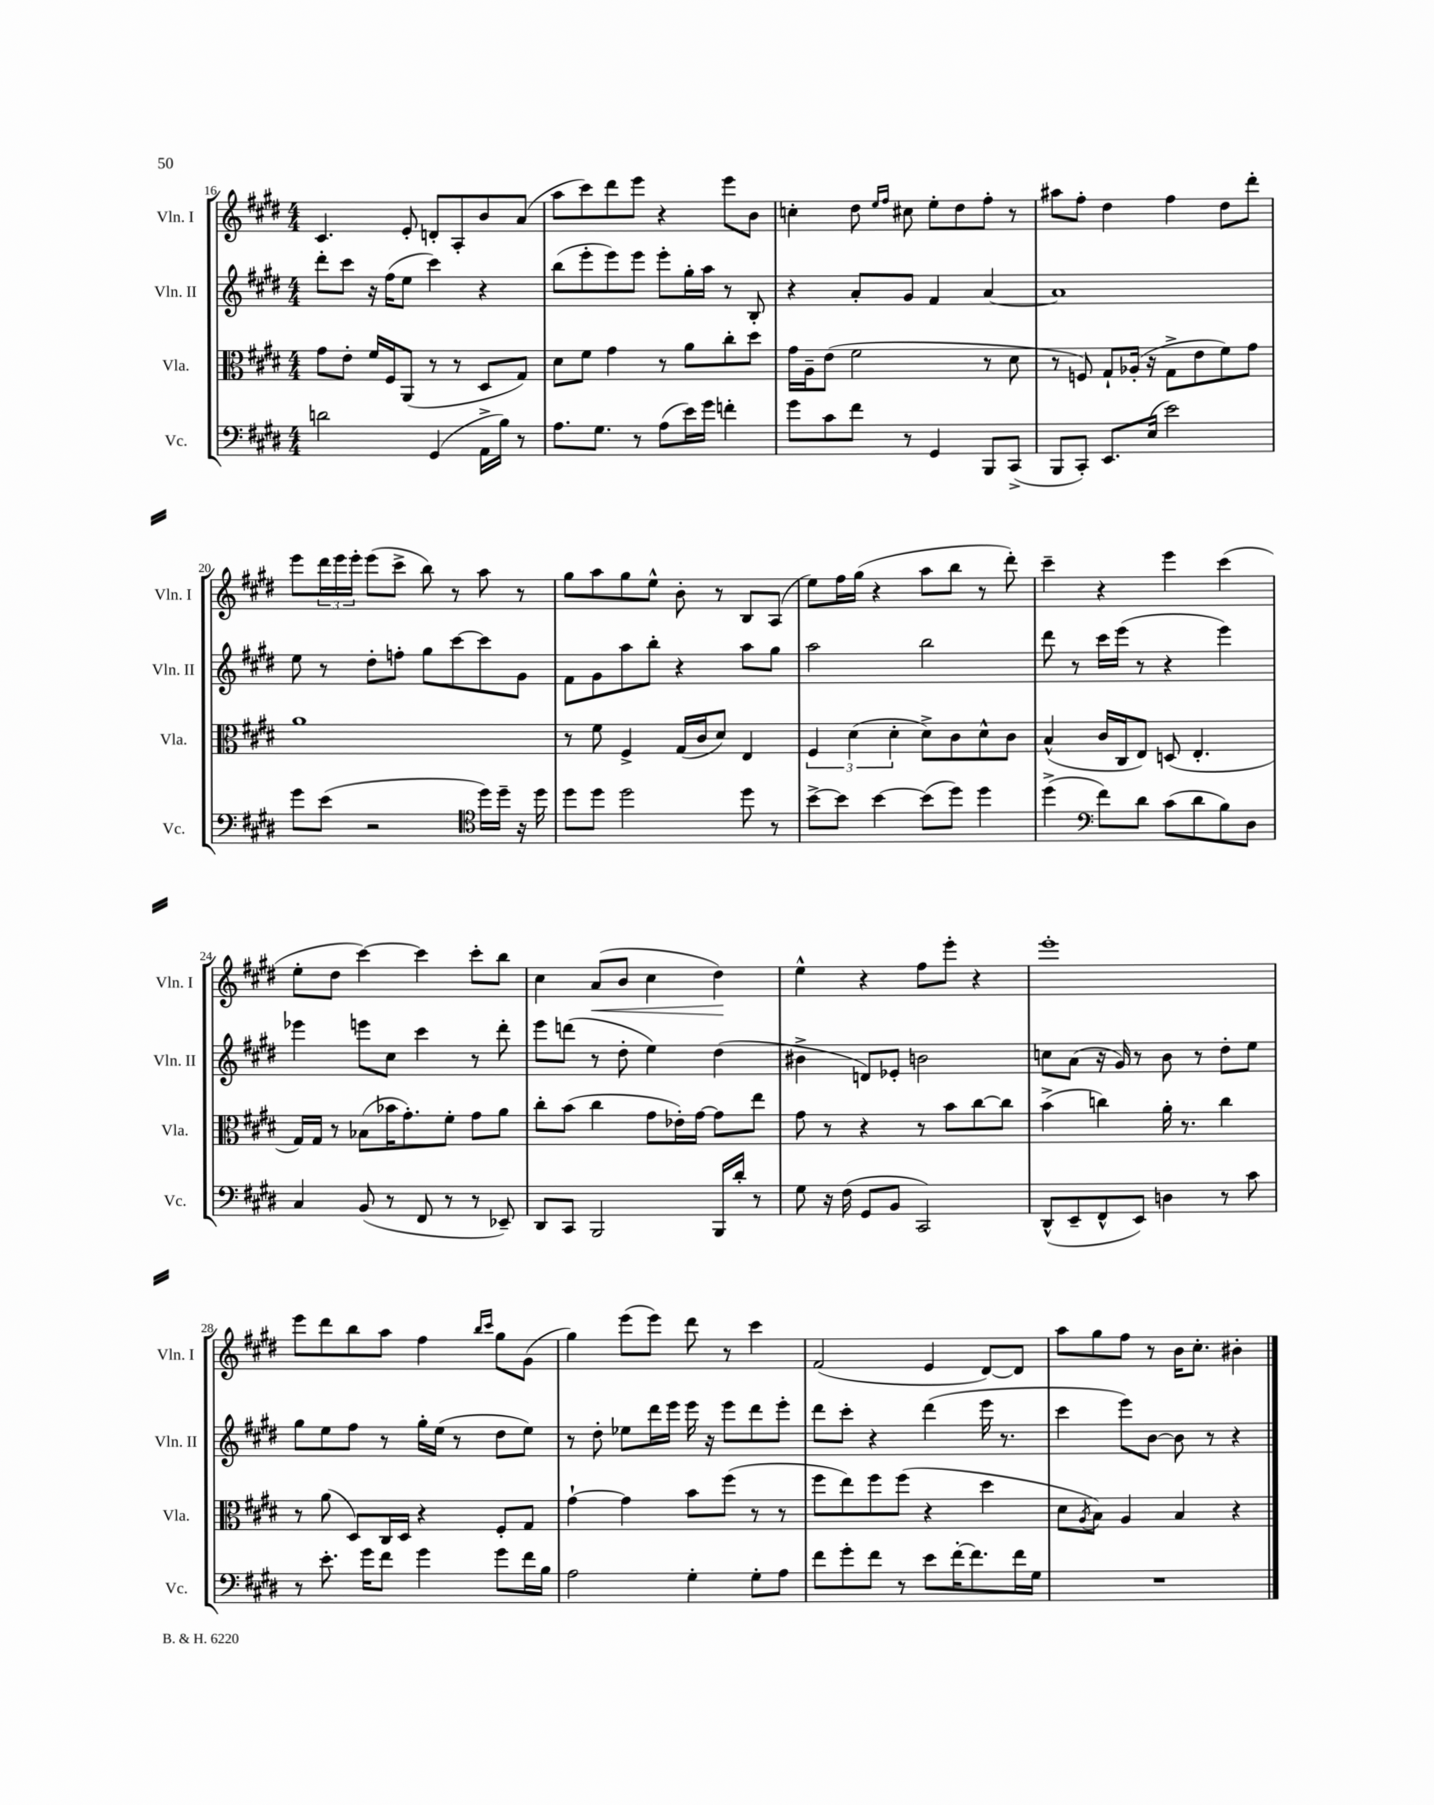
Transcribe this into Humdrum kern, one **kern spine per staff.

**kern	**kern	**kern	**kern
*staff4	*staff3	*staff2	*staff1
*clefF4	*clefC3	*clefG2	*clefG2
*k[f#c#g#d#]	*k[f#c#g#d#]	*k[f#c#g#d#]	*k[f#c#g#d#]
*M4/4	*M4/4	*M4/4	*M4/4
2d	8g#	8ddd#'	4.c#
.	8e'	8ccc#	.
.	16f#	16r	.
.	16F#	(16ff#	.
.	(8AA	8ee	8e'
(4GG#	8r	4ccc#)	8d'
.	8r	.	8A'
16AA^	8D#	4r	8b
16B)	.	.	.
8r	8G#)	.	(8a
=	=	=	=
8.A	8d#	(8bb	8aa
.	8f#	8eee'	8ccc#)
8.G#	.	.	.
.	4g#	8eee)	8ddd#
8r	.	8eee	8eee
(8A	8r	8eee'	4r
16e)	8a	16gg#'	.
16g#	.	16aa	.
4f'	8cc#'	8r	8eee
.	8dd#	8B'	8b
=	=	=	=
8g#	16g#	4r	4cc'
.	16A~	.	.
8c#	(8e	.	.
8f#	2f#	8a'	8dd#
.	.	.	16qqee
.	.	.	16qqff#
8r	.	8g#	8cc#
4GG#	.	4f#	8ee'
.	.	.	8dd#
8BBB	8r	[4a	8ff#'
(8CC#^	8d#	.	8r
=	=	=	=
8BBB	8r	1a]	8aa#
8CC#')	8F)	.	8ff#'
8.EE	8G#`	.	4dd#
.	(16A-'	.	.
(16E	16r	.	.
2e)	8G#^	.	4ff#
.	8e	.	.
.	8f#)	.	8dd#
.	8g#	.	8ddd#'
=	=	=	=
8g#	1a	8ee	8eee
(8e	.	8r	24ddd#
.	.	.	24eee
.	.	.	24eee'
2r	.	8dd#'	(8eee
.	.	8ff'	8ccc#^
.	.	8gg#	8bb)
.	.	[8ccc#	8r
*clefC4	*	*	*
16dd#)	.	8ccc#]	8aa
16dd#~	.	.	.
16r	.	8g#	8r
16dd#	.	.	.
=	=	=	=
8dd#	8r	8f#	8gg#
8dd#	8f#	8g#	8aa
2dd#	4F#^	8aa	8gg#
.	.	8bb'	8ee^^
.	(16G#	4r	8b'
.	16c#	.	.
.	8d#)	.	8r
8dd#	4E	8aa	8B
8r	.	8gg#	(8A
=	=	=	=
[8b^	6F#	2aa	8ee)
8b]	.	.	16ff#
.	(6d#	.	.
.	.	.	(16gg#
[4b	.	.	4r
.	6d#'	.	.
(8b]	8d#^)	2bb	8aa
8dd#)	8c#	.	8bb
4dd#	8d#^^	.	8r
.	8c#	.	8ddd#')
=	=	=	=
(4dd#^	(4B^^	8ddd#	4ccc#~
.	.	8r	.
*clefF4	*	*	*
8f#)	16c#	16ccc#	4r
.	16C#	(16eee	.
8d#	8E)	8r	.
(8c#	(8D	4r	4eee
8d#	4.E'	.	.
8B)	.	4eee)	(4ccc#
8D#	.	.	.
=	=	=	=
4C#	16G#)	4eee-	8ee'
.	16G#	.	.
.	8r	.	8dd#
(8BB	(8B-	8eee	[4ccc#)
8r	16b-	8cc#	.
.	8.g#')	.	.
8FF#	.	4ccc#	4ccc#]
8r	8f#'	.	.
8r	8g#	8r	8ccc#'
8EE-~)	8a	8ddd#'	8bb
=	=	=	=
8DD#	8cc#'	8eee	4cc#
8CC#	(8b	(8ddd	.
2BBB	4cc#	8r	(8a
.	.	8dd#'	8b
.	8g#	4ee)	4cc#
.	16e-')	.	.
.	[16g#	.	.
16BBB	8g#]	(4dd#	4dd#)
16d#'	.	.	.
8r	8ee	.	.
=	=	=	=
8G#	8g#	4b#^	4ee^^
16r	8r	.	.
(16F#	.	.	.
8GG#	4r	8d)	4r
8BB	.	8e-'	.
2CC#)	8r	2b	8ff#
.	8b	.	8eee'
.	[8cc#	.	4r
.	8cc#]	.	.
=	=	=	=
(8DD#^^	(4b^	8cc	1eee'
8EE~	.	(8a	.
8FF#^^	4cc)	16r	.
.	.	16g#)	.
8EE)	.	8r	.
4D	16a'	8b	.
.	8.r	.	.
.	.	8r	.
8r	4cc	8dd#'	.
8c#	.	8ee	.
=	=	=	=
8r	8r	8gg#	8eee
8.e'	(8a	8ee	8ddd#
.	8D#)	8ff#	8bb
16g#	.	.	.
8f#	16C#	8r	8aa
.	16D#	.	.
4g#	4r	16gg#'	4ff#
.	.	(16ee	.
.	.	8r	.
.	.	.	16qqbb
.	.	.	16qqccc#
8g#	8F#'	8dd#	8gg#
16f#	8G#	8ee)	(8g#
16B	.	.	.
=	=	=	=
2A	[4g#`	8r	4gg#)
.	.	8dd#'	.
.	4g#]	8ee-	(8eee
.	.	16ddd#	8eee)
.	.	16eee	.
4G#'	8b	16eee	8ddd#
.	.	16r	.
.	(8ff#	8eee	8r
8G#'	8r	8ddd#	4ccc#
8A	8r	8eee'	.
=	=	=	=
8f#	8ff#	8ddd#	(2f#
8g#'	8ee)	8ccc#'	.
8f#	8ff#	4r	.
8r	(8ff#	.	.
8e	4r	(4ddd#	4e
[16f#'	.	.	.
8.f#]	.	.	.
.	4dd#	16eee	[8d#)
.	.	8.r	.
16f#	.	.	8d#]
16G#	.	.	.
=	=	=	=
1r	8d#	4ccc#	8aa
.	8qA	.	.
.	8B)	.	8gg#
.	4A	8eee)	8ff#
.	.	[8b	8r
.	4B	8b]	16b
.	.	.	8.cc#'
.	.	8r	.
.	4r	4r	4b#'
==	==	==	==
*-	*-	*-	*-
